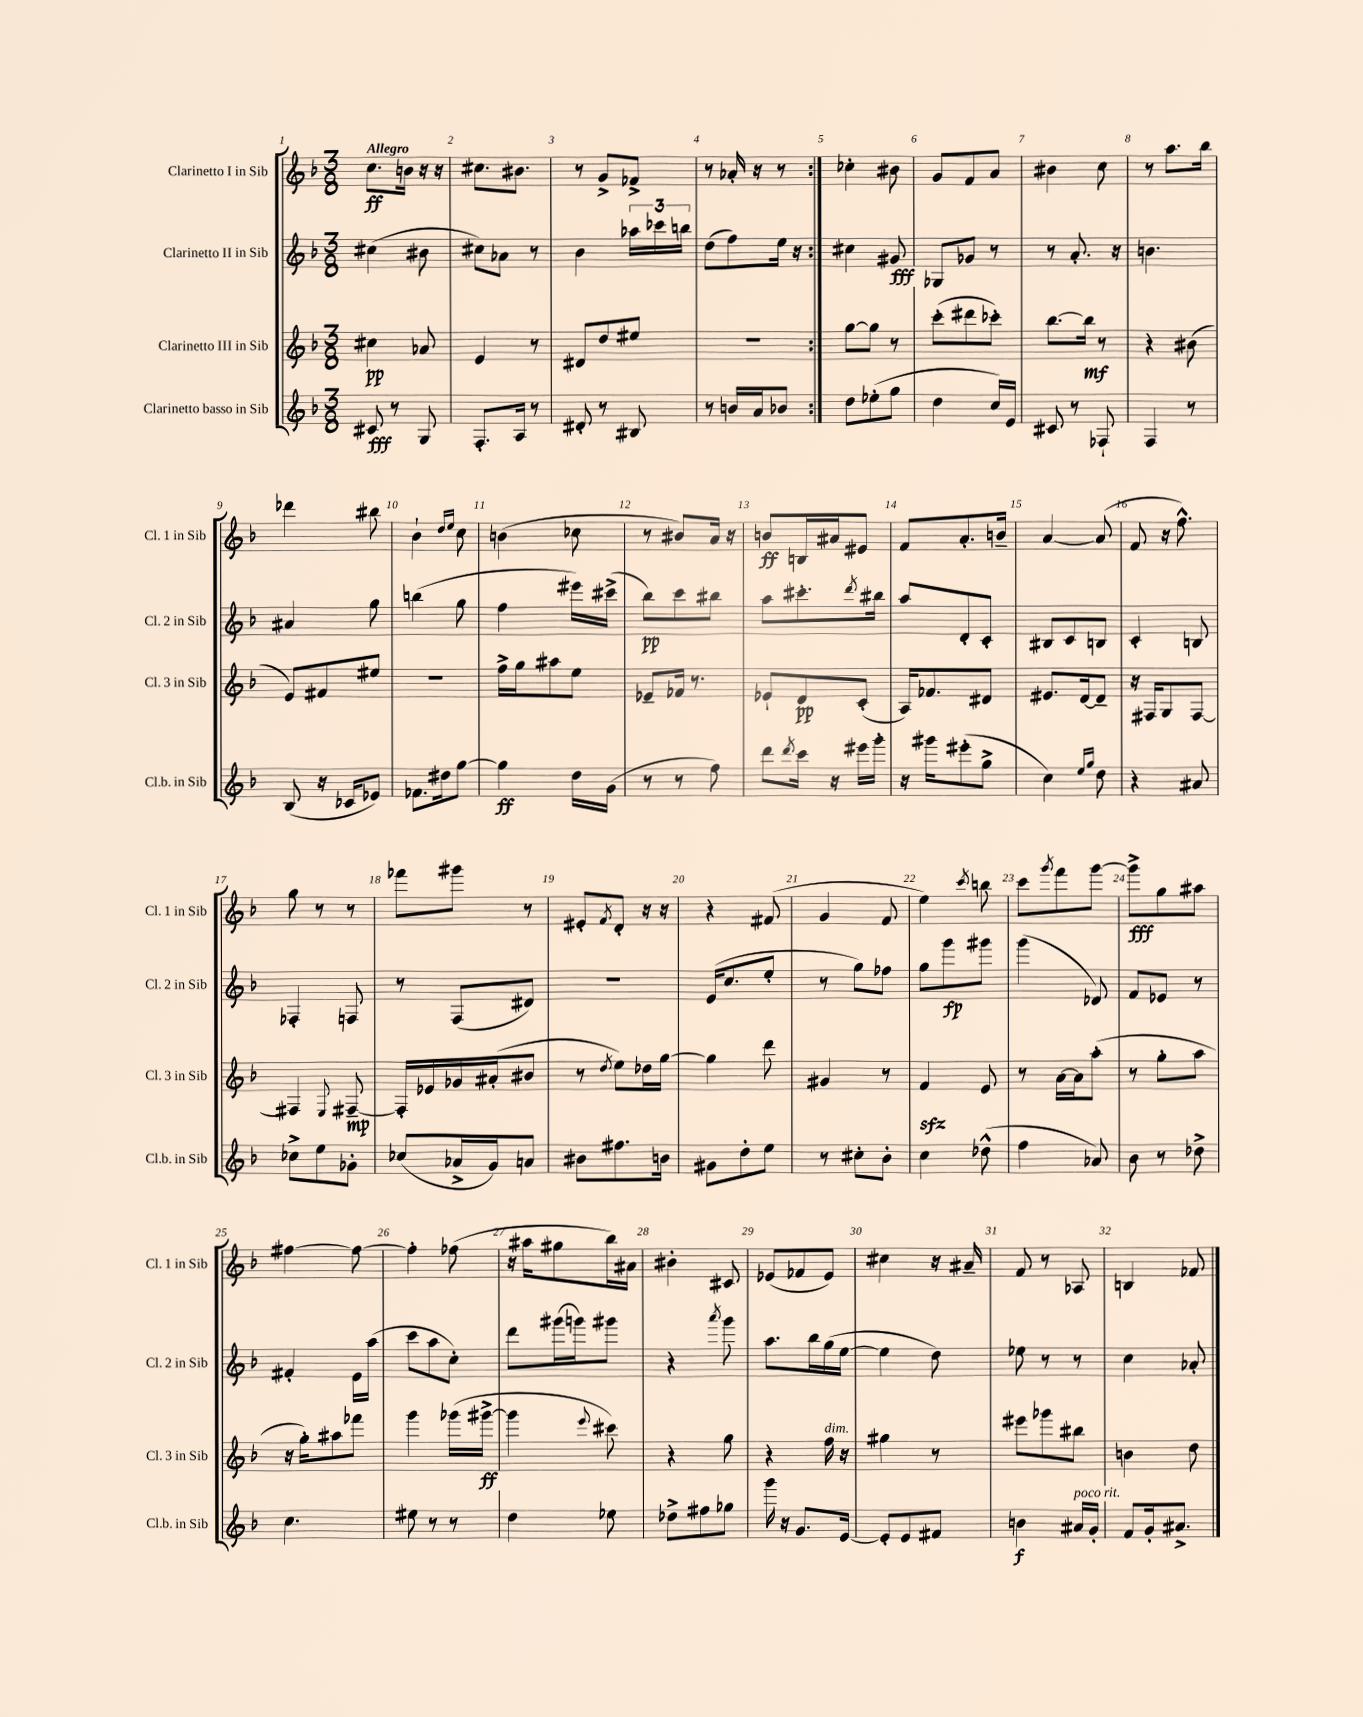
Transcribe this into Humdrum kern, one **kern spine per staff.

**kern	**kern	**kern	**kern
*staff4	*staff3	*staff2	*staff1
*clefG2	*clefG2	*clefG2	*clefG2
*k[b-]	*k[b-]	*k[b-]	*k[b-]
*M3/8	*M3/8	*M3/8	*M3/8
8c#/	4cc#\	(4cc#\	8.cc\L
8r	.	.	.
.	.	.	16b\Jk
8G/	8a-/	8b#\	16r
.	.	.	16r
=	=	=	=
8.F'/L	4e/	8cc#\L)	8.cc#\L
.	.	8a-\J	.
16A/Jk	.	.	8.b#\J
8r	8r	8r	.
=	=	=	=
8d#'/	8d#/L	4b-\	8r
8r	8dd/	.	8g^/L
8B#/	8ee#/J	24aa-\LL	8f-^/J
.	.	24ccc-\	.
.	.	24bb\JJ	.
=	=	=	=
8r	4.r	(8dd\L	8r
16b/LL	.	8ff\)	16a-'/
16a/J	.	.	16r
8b-/J	.	16ee\Jk	8r
.	.	16r	.
=:|!	=:|!	=:|!	=:|!
8dd\L	[8gg\L	4cc#\	4cc-'\
(8ee-'\	8gg\]J	.	.
8gg\J	8r	8g#/	8b#\
=	=	=	=
4dd\	(8ccc'\L	8G-/L	8g/L
.	8ddd#\	8g-/J	8f/
16cc/LL)	8ccc-'\J)	8r	8a/J
16e/JJ	.	.	.
=	=	=	=
8c#/	[8.bb-\L	8r	4b#\
8r	.	8.a'/	.
.	16bb-\]Jk	.	.
8F-`/	8r	.	8cc\
.	.	16r	.
=	=	=	=
4F/	4r	4.b\	8r
.	.	.	8.aa\L
8r	(8b#\	.	.
.	.	.	16bb-\Jk
=	=	=	=
(8B-/	8e/L)	4a#/	4ddd-\
16r	8f#/	.	.
16c-/LK	.	.	.
8e-/J)	8ee#/J	8gg\	8bb#\
=	=	=	=
8.f-\L	4.r	(4bb\	4b-`\
16dd#\k	.	.	.
.	.	.	16qqdd/LL
.	.	.	16qqee/JJ
[8gg\J	.	8gg\	8cc\
=	=	=	=
4gg\]	16ff^\LL	4ff\	(4b\
.	16gg\J	.	.
.	8aa#\	.	.
16dd\LL	8ee\J	16eee#\LL)	8cc-\
(16g\JJ	.	(16ccc#^\JJ	.
=	=	=	=
8r	8e-~/L	8bb-\L)	8r
8r	16f-/Jk	8ccc\	8b#/L)
.	8.r	.	.
8ff\)	.	8bb#\J	16a/Jk
.	.	.	16r
=	=	=	=
8ddd\L	8e-`/L	8aa\L	8b/L
8qddd/	.	.	.
16ccc\Jk	8d/	8.ccc#'\	16B/L
16r	.	.	16a#/J
16eee#\LL	(8c'/J	.	8e#/J
.	.	8qddd/	.
16ggg'\JJ	.	16bb#\Jk	.
=	=	=	=
16r	16A/LK)	8aa/L	8f/L
16ggg#\LK	8.f-/	.	.
(8eee#'\	.	8d'/	8.a'/
8gg^\J	8d#/J	8c'/J	.
.	.	.	16b~/Jk
=	=	=	=
4cc\)	8.e#/L	8B#/L	[4a/
.	.	8c/	.
.	[16d/k	.	.
16qqee/LL	.	.	.
16qqgg/JJ	.	.	.
8dd\	8d~/]J	8B/J	(8a/]
=	=	=	=
4r	16r	4c'/	8f/
.	16F#/LK	.	.
.	8G/	.	16r
.	.	.	8.ff^^\)
8a#/	[8F#/J	8B/	.
=	=	=	=
8cc-^\L	4F#/]	4F-'/	8gg\
8ee\	.	.	8r
.	8qqE/	.	.
8g-'\J	[8F#~/	8F/	8r
=	=	=	=
(8cc-/L	16F#'/]LL	8r	8fff-\L
.	16e-/	.	.
16a-^/L	16g-/	(8F/L	8ggg#\J
16g/J)	(16a#'/J	.	.
8a/J	8b#/J	8d#/J)	8r
=	=	=	=
8b#\L	8r	4.r	8e#'/L
.	8qdd/	.	8qf/
8.ff#\	8ee\L)	.	8d'/J
.	16dd-\L	.	16r
16b\Jk	[16gg\JJ	.	16r
=	=	=	=
8g#\L	4gg\]	(16e/LK	4r
.	.	8.cc/	.
8dd'\	.	.	.
8ee\J	8ddd\	8ee'/J	(8f#/
=	=	=	=
8r	4g#/	8r	4g/
8cc#'\L	.	8gg\L)	.
8b-'\J	8r	8ff-\J	8f/
=	=	=	=
4cc\	4f/	8gg\L	4ee\)
.	.	8ggg\	.
.	.	.	8qccc/
(8dd-^^\	8e/	8ggg#\J	8bb\
=	=	=	=
4ff\	8r	(4ggg\	8ccc\L
.	.	.	8qggg/
.	[16a\LL	.	8fff\
.	16a\]J	.	.
8a-/)	(8aa'\J	8d-/)	[8ggg\J
=	=	=	=
8b-\	8r	8f/L	8ggg^\]L
8r	8gg'\L	8e-/J	8gg\
8dd-^\	8aa\J	8r	8aa#\J
=	=	=	=
4.cc\	16r	4f#'/	[4ff#\
.	16gg'\LK)	.	.
.	8aa#\	.	.
.	8fff-\J	16e\LL	8ff#\_
.	.	(16aa\JJ	.
=	=	=	=
8ee#\	4ggg\	8ccc\L	4ff#'\]
8r	.	8aa\	.
8r	(16ggg-\LL	8cc'\J)	(8ff-\
.	[16ggg#^\JJ	.	.
=	=	=	=
4dd\	4ggg#\]	8ddd\L	16r
.	.	.	16aa#\LK
.	.	(16ggg#\L	8gg#\
.	.	16ggg\J)	.
.	8qqeee/	.	.
8ee-\	8ccc#\)	8ggg#\J	16bb-\L)
.	.	.	16a#\JJ
=	=	=	=
8dd-^\L	4r	4r	4b#'\
8ff#\	.	.	.
.	.	8qaaa/	.
8gg-\J	8gg\	8ggg\	8c#/
=	=	=	=
16ggg\	4r	8.aa\L	(8e-/L
16r	.	.	.
8.g/L	.	.	8f-/
.	.	16bb-\L	.
.	16ff\	(16gg\	8e-/J)
[16e/Jk	16r	[16ee\JJ	.
=	=	=	=
8e'/]L	4gg#\	4ee\]	4cc#\
8e/	.	.	.
8f#/J	8r	8dd\)	16r
.	.	.	16a#~/
=	=	=	=
4b\	8eee#\L	8ee-\	8f/
.	8ggg-\	8r	8r
16a#/LL	8bb#\J	8r	8A-/
16g'/JJ	.	.	.
=	=	=	=
8f/L	4b\	4cc\	4B/
16g'/k	.	.	.
8.a#^/J	.	.	.
.	8dd\	8a-'/	8f-/
==	==	==	==
*-	*-	*-	*-
